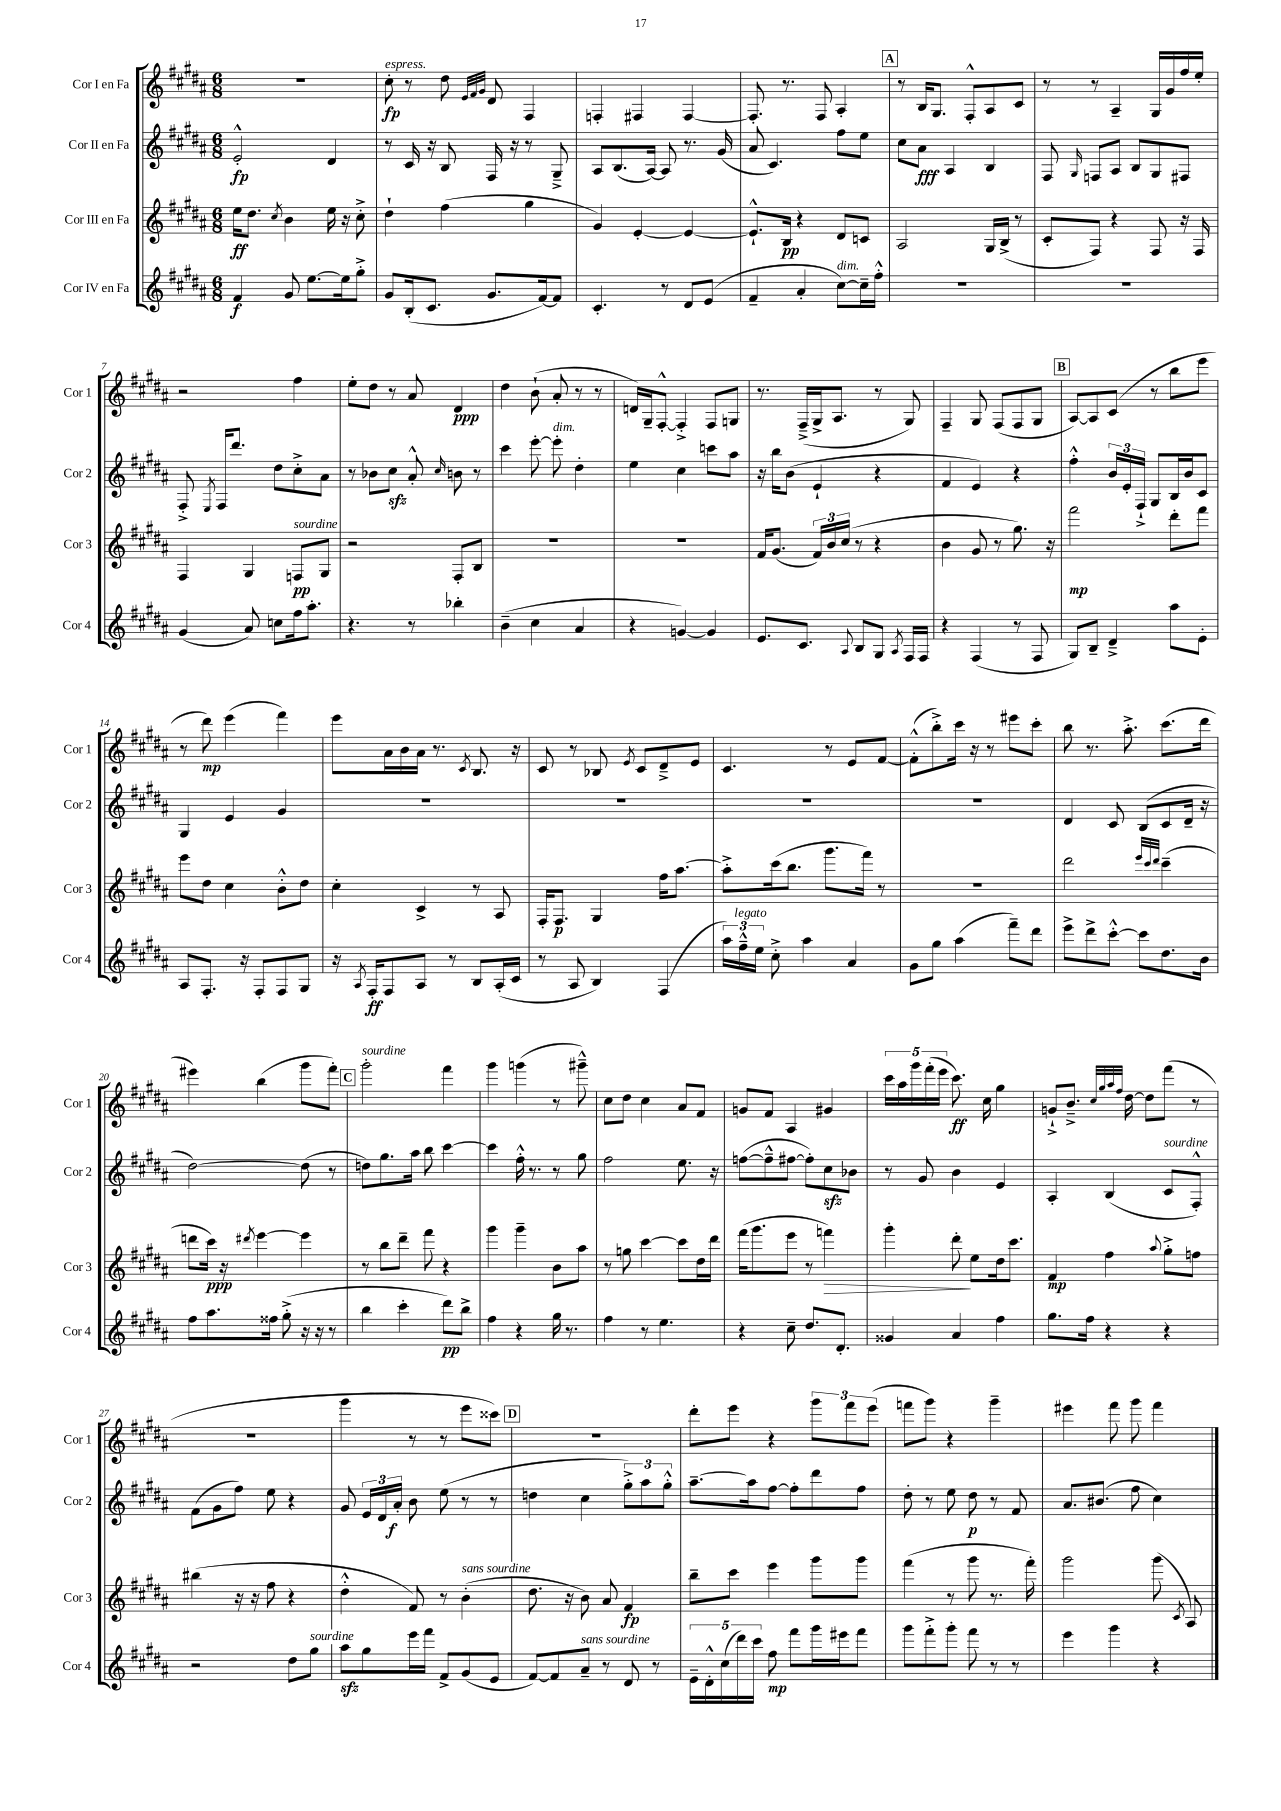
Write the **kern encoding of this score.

**kern	**kern	**kern	**kern
*staff4	*staff3	*staff2	*staff1
*clefG2	*clefG2	*clefG2	*clefG2
*k[f#c#g#d#a#]	*k[f#c#g#d#a#]	*k[f#c#g#d#a#]	*k[f#c#g#d#a#]
*M6/8	*M6/8	*M6/8	*M6/8
4f#	16ee	2e'^^	2.r
.	8.dd#	.	.
.	8qcc#	.	.
8g#	4b	.	.
[8.ee	.	.	.
.	16ee	4d#	.
16ee]	16r	.	.
8gg#'^	8cc#'^	.	.
=	=	=	=
8g#	4dd#`	8r	8cc#'
(16B'	.	16c#	8r
8.c#	.	16r	.
.	(4ff#	8B	8dd#
.	.	.	32qqe
.	.	.	32qqf#
.	.	.	32qqg#
8.g#	.	16F#	8d#
.	.	16r	.
.	4gg#	8r	4F#
[16f#)	.	.	.
8f#]	.	8G#~^	.
=	=	=	=
4.c#'	4g#)	8A#	4F'
.	.	(8.B	.
.	[4e'	.	4F#
.	.	[16A#)	.
8r	.	8A#]	.
8d#	4e_	8.r	[4F#
(8e	.	.	.
.	.	(16g#	.
=	=	=	=
4f#~	8.e`^^]	8a#	8.F#']
.	.	4.c#)	.
.	16B	.	8.r
4a#'	4r	.	.
.	.	.	8F#
[8cc#)	8d#	8ff#	4A#'
16cc#~]	8c	8ee	.
16ff#'^^	.	.	.
=	=	=	=
2.r	2A#	8cc#	8r
.	.	8a#	16B
.	.	.	8.G#
.	.	4A#	.
.	.	.	8F#'^^
.	16G#	4B	8A#
.	(16B^	.	.
.	8r	.	8c#
=	=	=	=
2.r	8c#'	8F#	8r
.	.	16qqG#	.
.	8F#)	8F	8r
.	4r	8A#	4A#~
.	.	8B	.
.	8F#	8G#	16G#
.	.	.	16g#
.	16r	8F#	16ff#
.	16F#	.	16ee'
=	=	=	=
(4g#	4F#	8F#'^	2r
.	.	8qE	.
.	.	16F#	.
.	.	8.ddd#	.
8a#)	4G#	.	.
8cc	.	8dd#	.
16ff#	8F	8cc#'^	4ff#
8.aa#'	.	.	.
.	8G#	8a#	.
=	=	=	=
4.r	2r	8r	8ee'
.	.	8b-	8dd#
.	.	8cc#	8r
8r	.	8a#'^^	8a#
.	.	16qqcc#	.
4bb-'	8F#'	8b	4d#
.	8B	8r	.
=	=	=	=
(4b~	2.r	4ccc#	4dd#
4cc#	.	[8eee'	(8b`
.	.	8eee']	8a#'
4a#	.	4dd#'	8r
.	.	.	8r
=	=	=	=
4r	2.r	4ee	16d)
.	.	.	16G#~
.	.	.	[8F#'^^
[4g)	.	4cc#	4F#'^]
4g]	.	8ccc	8F#
.	.	8aa#	8G
=	=	=	=
8.e	16f#	16r	8.r
.	(8.g#	16bb	.
.	.	(8b	.
8.c#	.	.	(16F#~^
.	24f#)	4e`	16G#^
.	24b	.	.
.	.	.	8.A#
.	(24cc#	.	.
8qqA#	.	.	.
8B	8r	.	.
8G#	4r	4r	8r
8qA#	.	.	.
16F#	.	.	8G#)
16F#	.	.	.
=	=	=	=
4r	4b	4f#	4F#~
(4F#	8g#	4e)	8G#
.	8r	.	(8F#
8r	8.gg#)	4r	8F#
8F#	.	.	8G#
.	16r	.	.
=	=	=	=
8G#)	2fff#	4ff#'^^	[8A#)
8B~	.	.	8A#]
4d#~^	.	24b	(8c#
.	.	24e'	.
.	.	24F#`^	.
.	.	8G#	8r
8aa#	8ddd#'	16B	8bb
.	.	16b	.
8e'	8fff#	8c#	8eee
=	=	=	=
8A#	8eee	4G#	8r
8.F#'	8dd#	.	8ddd#)
.	4cc#	4e	(4eee
16r	.	.	.
8F#'	.	.	.
8F#	8b'^^	4g#	4fff#)
8G#	8dd#	.	.
=	=	=	=
16r	4cc#'	2.r	8eee
8qA#	.	.	.
16F#'	.	.	.
8F#	.	.	16a#
.	.	.	16b
8A#	4c#^	.	16a#
.	.	.	8.r
8r	.	.	.
.	.	.	8qc#
8B	8r	.	8.B
(16A#'	8A#	.	.
16c#	.	.	16r
=	=	=	=
8r	16F#'	2.r	8c#
.	8.F#	.	.
8A#	.	.	8r
4B)	4G#	.	8B-
.	.	.	8qe
.	.	.	8c#
(4F#	16ff#	.	8d#~^
.	[8.aa#	.	.
.	.	.	8e
=	=	=	=
24aa#)	8aa#'^]	2.r	4.c#
24ff#~^^	.	.	.
24ee	.	.	.
8cc#'^	(16ccc#	.	.
.	8.bb	.	.
4aa#	.	.	.
.	8.ggg#	.	8r
4a#	.	.	8e
.	16fff#)	.	.
.	8r	.	[8f#
=	=	=	=
8g#	2.r	2.r	(8f#'^^]
8gg#	.	.	8bb'^)
(4aa#	.	.	16ccc#
.	.	.	16r
.	.	.	8r
8fff#~)	.	.	8eee#
8ddd#	.	.	8ccc#'
=	=	=	=
8eee^	2ddd#	4d#	8bb
8ddd#^	.	.	8.r
[8ccc#'^^	.	8c#	.
.	.	.	8.aa#'^
8ccc#]	.	(8B	.
.	32qqeee	.	.
.	32qqccc#	.	.
.	32qqddd#	.	.
8.dd#	(4ccc#~	8c#	(8.ccc#
.	.	16d#~	.
16b	.	16r	16ddd#
=	=	=	=
8ff#	8ddd	[2dd#)	4eee#)
8.aa#	16ccc#)	.	.
.	16r	.	.
.	8qddd#	.	.
.	[4eee	.	(4bb
16ff##	.	.	.
(8gg#'^	.	.	.
16r	4eee]	(8dd#]	8ggg#
16r	.	.	.
8r	.	8r	8fff#')
=	=	=	=
4bb	8r	8dd)	2ggg#'
.	8bb	8.gg#	.
4ccc#'	8ddd#~	.	.
.	.	16aa#	.
.	8fff#	8bb	.
8ddd#)	4r	[4ccc#	4fff#
8bb^	.	.	.
=	=	=	=
4ff#	4ggg#	4ccc#]	4ggg#
4r	4ggg#~	16ff#'^^	(4ggg
.	.	8.r	.
16gg#	8b	8r	8r
8.r	.	.	.
.	8aa#	8gg#	8ggg#~^^)
=	=	=	=
4ff#	8r	2ff#	8cc#
.	8gg	.	8dd#
8r	[4ccc#	.	4cc#
4.ee	.	.	.
.	8ccc#]	8.ee	8a#
.	16dd#	.	8f#
.	16ddd#	16r	.
=	=	=	=
4r	(16fff#	([8ff	8g
.	8.ggg#	.	.
.	.	8ff~^^]	8f#
8cc#~	8eee	[8ff#	4A#
8.dd#	8r	8ff#'])	.
.	4fff)	8cc#	4g#
8.d#'	.	.	.
.	.	8b-	.
=	=	=	=
4g##	4ggg#'	8r	20ccc#
.	.	.	20aa#
.	.	.	20ggg#
.	.	8g#	.
.	.	.	(20fff#'
.	.	.	20eee
4a#	8ddd#'	4b	8.ccc#)
.	8ee	.	.
.	.	.	16cc#
4ff#	16dd#	4e	4gg#
.	8.ccc#	.	.
=	=	=	=
8.gg#	4f#	4A#'	8g`^
.	.	.	8.b~^
16ff#	.	.	.
4r	4ff#	(4B	.
.	.	.	32qqcc#
.	.	.	32qqgg#
.	.	.	32qqaa#
.	.	.	32qqff#
.	.	.	[16dd#
.	.	.	8dd#]
.	8qqaa#	.	.
4r	8gg#'^	8c#	(8fff#
.	8ff	8F#'^^)	8r
=	=	=	=
2r	(4bb#	(8f#	2.r
.	.	8g#	.
.	16r	8ff#)	.
.	16r	.	.
.	8ff#	8ee	.
8dd#	4r	4r	.
8gg#	.	.	.
=	=	=	=
8aa#	4dd#'^^	8g#	4ggg#
8gg#	.	24e	.
.	.	24d#	.
.	.	24a#'	.
16eee	8f#)	8b	8r
16fff#	.	.	.
8f#^	8r	(8ee	8r
(8g#	(4b'	8r	8eee
8e	.	8r	8ccc##)
=	=	=	=
[8f#)	8.dd#	4dd	2.r
8f#]	.	.	.
.	16r	.	.
8a#~	8b)	4cc#	.
8r	8a#	.	.
8d#	4f#	12gg#'^)	.
.	.	12aa#	.
8r	.	.	.
.	.	12gg#'^^	.
=	=	=	=
20e~	8bb~	[8.aa#~	8ddd#'
20d#'^^	.	.	.
(20cc#	.	.	.
.	8ccc#	.	8eee
20ddd#)	.	.	.
.	.	16aa#]	.
20ccc#	.	.	.
8ff#	4eee	[8ff#	4r
8fff#	.	8ff#']	.
16ggg#	8ggg#	8ddd#	12ggg#
16eee#	.	.	.
.	.	.	12fff#
8fff#	8ggg#	8ff#	.
.	.	.	(12eee
=	=	=	=
8ggg#	(4fff#	8dd#'	8fff
8fff#'^	.	8r	8ggg#)
8ggg#'	8r	8ee	4r
8fff#	8ggg#	8dd#	.
8r	8.r	8r	4ggg#~
8r	.	8f#	.
.	16fff#')	.	.
=	=	=	=
4eee	2ggg#	8.a#	4eee#
.	.	(8.b#	.
4ggg#	.	.	8fff#
.	.	8ff#	8ggg#
4r	(8ggg#	4cc#)	4fff#
.	8qc#	.	.
.	8A#)	.	.
==	==	==	==
*-	*-	*-	*-
